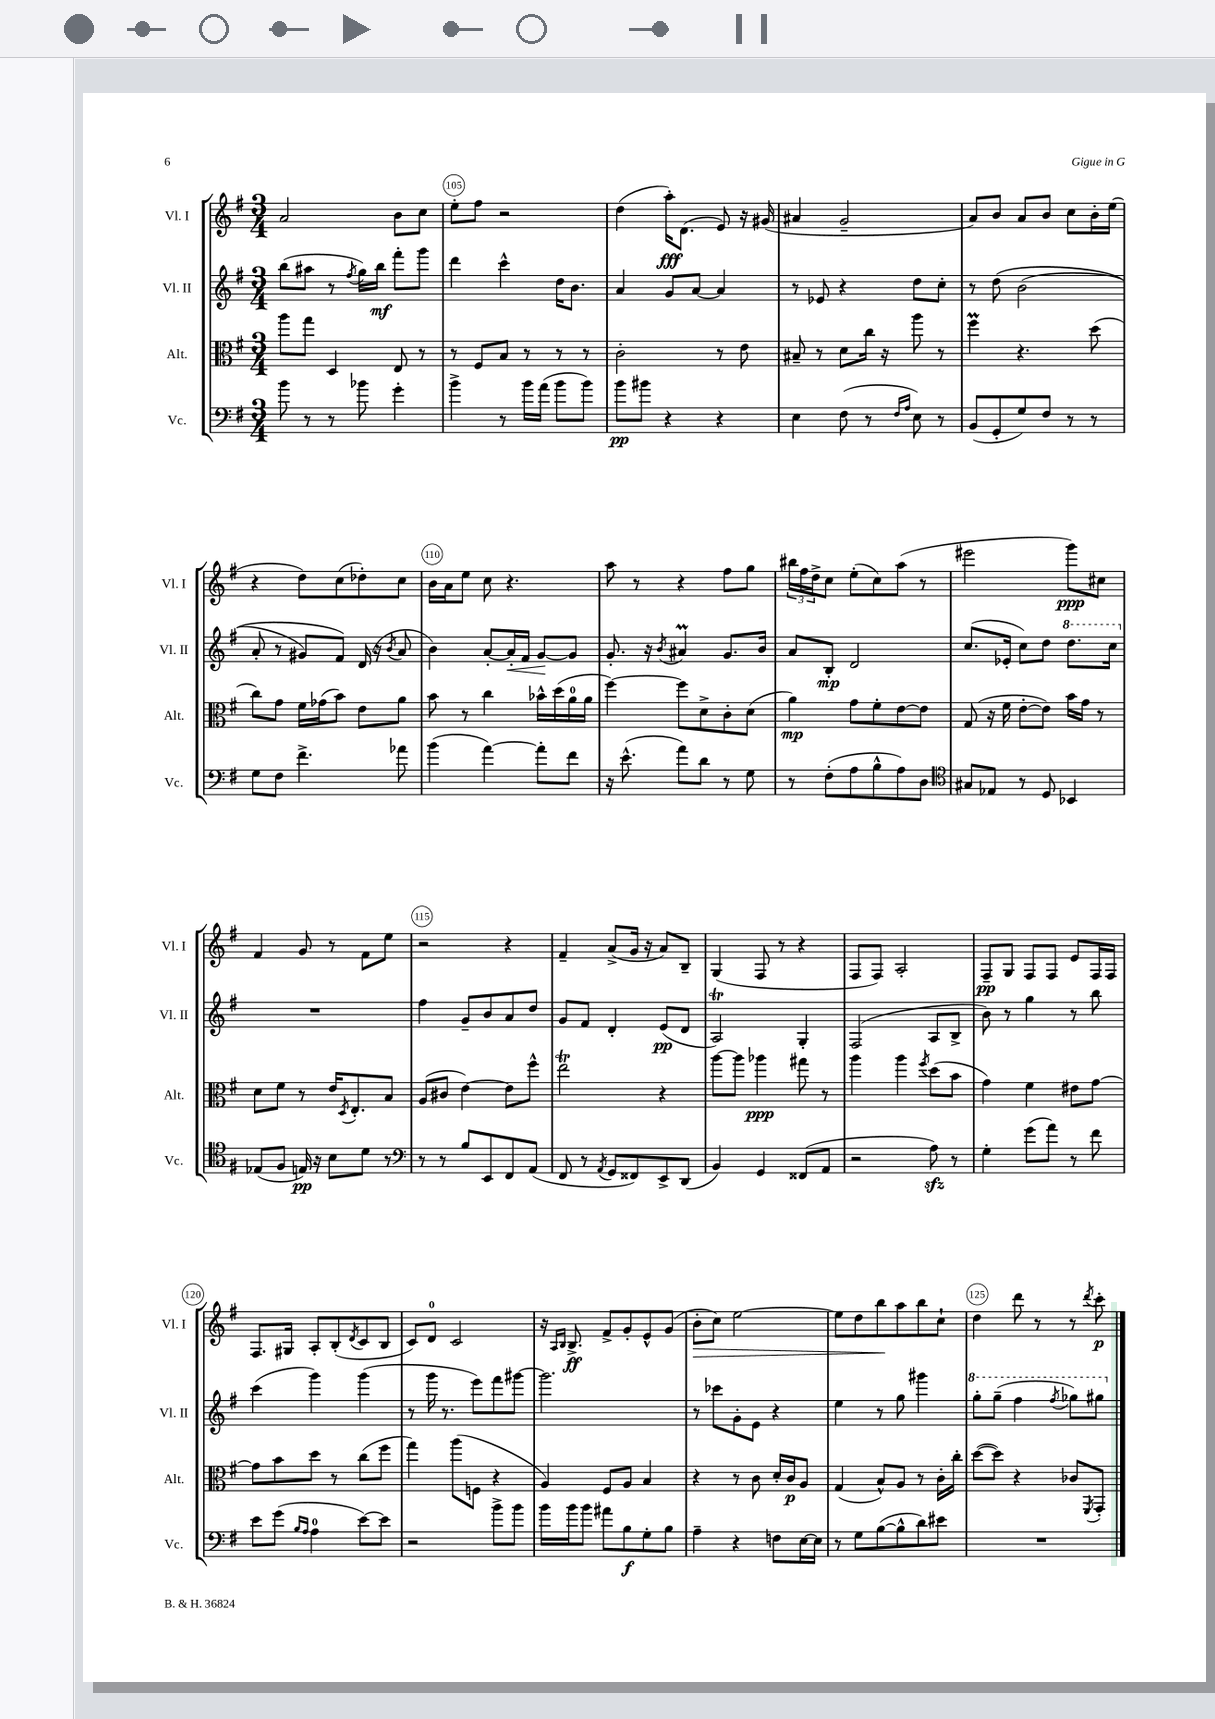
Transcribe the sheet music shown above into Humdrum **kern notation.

**kern	**kern	**kern	**kern
*staff4	*staff3	*staff2	*staff1
*clefF4	*clefC3	*clefG2	*clefG2
*k[f#]	*k[f#]	*k[f#]	*k[f#]
*M3/4	*M3/4	*M3/4	*M3/4
8b\	8aa\L	(8bb\L	2a/
8r	8gg\J	8aa#\J	.
8r	4D/	8r	.
.	.	8qff#/	.
8b-\	.	16gg\LL)	.
.	.	16bb\JJ	.
4g'\	8E/	8fff#'\L	8b\L
.	8r	8ggg\J	8cc\J
=	=	=	=
4b^\	8r	4ddd\	8ee'\L
.	8F#/L	.	8ff#\J
8r	8B/J	4ccc^^\	2r
16b\LL	8r	.	.
(16a\JJ	.	.	.
8b\L	8r	16dd\LK	.
.	.	8.b\J	.
8b\J)	8r	.	.
=	=	=	=
8b\L	2c'\	4a/	(4dd\
8b#\J	.	.	.
4r	.	8g/L	16aa'\LK)
.	.	.	(8.d\J
.	.	[8a/J	.
4r	8r	4a/]	8e/)
.	8e\	.	16r
.	.	.	(16g#/
=	=	=	=
4E\	8B#~/	8r	4a#/
.	8r	8e-/	.
(8F#\	8d\L	4r	2g~/
8r	16cc\Jk	.	.
.	16r	.	.
16qqF#/LL	.	.	.
16qqA/JJ	.	.	.
8E\)	8aa\	8dd\L	.
8r	8r	8cc'\J	.
=	=	=	=
(8BB/L	4ff#\	8r	8a/L)
8GG'/	.	&(8dd\	8b/J
8G/)	4.r	(2b\	8a/L
8F#/J	.	.	8b/J
8r	.	.	8cc\L
8r	(8dd\	.	16b'\L
.	.	.	(16ee\JJ
=	=	=	=
8G\L	8cc\L)	8a'/	4r
8F#\J	8g\J	8r	.
4.f#^\	16f#\LL	8g#/L)	8dd\L)
.	(16g-\J	.	.
.	8b\J)	8f#/J&)	(8cc\
.	8e\L	(16d/	8dd-'\)
.	.	16r	.
.	.	8qb/	.
8a-\	8a\J	8a/	8cc\J
=	=	=	=
(4b\	8b\	4b\)	16b\LL
.	.	.	16a\J
.	8r	.	8ee\J
[4a\)	4cc\	[8a'/L	8cc\
.	.	16a'/]L	4.r
.	.	16f#/JJ	.
8a'\]L	16b-^^\LL	[8g/L	.
.	(16dd\	.	.
8f#\J	16a\	8g/]J	.
.	16a\JJ	.	.
=	=	=	=
16r	[4ff#\)	8.g'/	8aa\
(8.e^^\	.	.	.
.	.	.	8r
.	.	16r	.
.	.	8qb/	.
8a\L)	8ff#\]L	4a#/	4r
8d\J	8d^\	.	.
8r	8c'\	8.g/L	8ff#\L
8G\	(8d\J	.	8gg\J
.	.	16b/Jk	.
=	=	=	=
8r	4a\)	8a/L	24bb#\LL
.	.	.	24ff#\
.	.	.	24dd^\J
(8F#'\L	.	8B'/J	8cc\J
8A\	8g\L	2d/	(8ee'\L
8B^^\	8f#'\	.	8cc\)
8A\)	[8e\	.	(8aa\J
8D\J	8e\]J	.	8r
=	=	=	=
*clefC4	*	*	*
8G#/L	(8G/	(8.cc/L	2eee#\
8E-/J	16r	.	.
.	16f#\	16e-'/Jk	.
8r	[8e'\L	8cc\L)	.
8D/	8e\]J)	8dd\J	.
4BB-/	16b\LL	8.ddd\L	8ggg\L)
.	16g\JJ	.	.
.	8r	.	8cc#\J
.	.	16ccc\Jk	.
=	=	=	=
(8E-/L	8d\L	2.r	4f#/
8F#/J	8f#\J	.	.
16E/)	8r	.	8g/
16r	.	.	.
8B\L	16e/LK	.	8r
.	8qD/	.	.
.	8.E'/	.	.
8d\J	.	.	8f#\L
8r	8B/J	.	8ee\J
=	=	=	=
*clefF4	*	*	*
8r	(8A/L	4ff#\	2r
8r	8c#/J	.	.
8B/L	[4e\)	8g~/L	.
8EE/	.	8b/	.
8FF#/	8e\]L	8a/	4r
(8AA/J	8ff#^^\J	8dd/J	.
=	=	=	=
8FF#/	2ee\	8g/L	4f#~/
8r	.	8f#/J	.
8qAA/	.	.	.
8GG/L	.	4d'/	(8a^/L
8FF##/)	.	.	16g/Jk
.	.	.	16r
8EE^/	4r	(8e/L	8a/L)
(8DD/J	.	8d/J	8B~/J
=	=	=	=
4BB/)	[8aa\L	2A/)	(4G/
.	8aa\]J	.	.
4GG/	4aa-\	.	8F#/
.	.	.	8r
(8FF##/L	8gg#\	4G'/	4r
8AA/J	8r	.	.
=	=	=	=
2r	4aa\	(2F#/	8F#/L
.	.	.	8F#/J)
.	4aa\	.	2A'/
.	8qff#/	.	.
8A\)	(8dd\L	8A/L	.
8r	8b\J	8B^/J	.
=	=	=	=
4G'\	4g\)	8b\)	8F#~/L
.	.	8r	8G/J
(8g\L	4f#\	4gg\	8F#/L
8a\J)	.	.	8F#/J
8r	8e#\L	8r	8e/L
8f#\	[8g\J	8bb\	16F#/L
.	.	.	16F#/JJ
=	=	=	=
8e\L	8g\]L	(4ccc\	8.F#/L
(8g\J	8b\	.	.
.	.	.	16G#/Jk
16qqB/LL	.	.	.
16qqA/JJ	.	.	.
4A\	8dd\J	4ggg\)	8A'/L
.	8r	.	(8B'/
.	.	.	8qd/
[8e\L)	(8cc\L	(4ggg\	8c/
8e\]J	8ff#\J	.	8B/J
=	=	=	=
2r	4gg\)	8r	8c/L)
.	.	16ggg\	8d/J
.	.	8.r	.
.	(8aa\L	.	2c/
.	8F\J	8eee\L)	.
8b^\L	4r	8fff#\	.
8b\J	.	[8ggg#\J	.
=	=	=	=
16b\LL	4A/)	2.ggg#\]	16r
.	.	.	16qqA/LL
.	.	.	16qqB/JJ
16b\J	.	.	8.B^/
8b\J	.	.	.
8a#\L	8F#/L	.	8f#^/L
8B\	8A/J	.	8g'/
8G'\	4B/	.	8e^^/
8B\J	.	.	(8g/J
=	=	=	=
4A~\	4r	8r	8b'\L
.	.	8ccc-\L	8cc\J)
4r	8r	8g'\	[2ee\
.	8c\	8e\J	.
8F\L	16d'/LL	4r	.
.	16c/J	.	.
[16E\L	8A/J	.	.
16E\]JJ	.	.	.
=	=	=	=
8r	(4G/	4ee\	8ee\]L
8G\L	.	.	8dd\
([8B\	8B^^/L)	8r	8bb\
8B^^\]	8A/J	8gg\	8aa\
8d\)	8r	4ggg#\	8bb\
8e#\J	16c'\LL	.	8cc`\J
.	16cc'\JJ	.	.
=	=	=	=
2.r	([8dd\L	8ggg'\L	4dd\
.	8dd\]J)	(8ggg~\J	.
.	4r	4fff#\	8ddd\
.	.	.	8r
.	.	8qfff#/	.
.	8c-/L	8ggg-\L)	8r
.	8qFF#/	.	8qddd/
.	8GG'/J	8ggg#\J	8ccc'\
==	==	==	==
*-	*-	*-	*-
